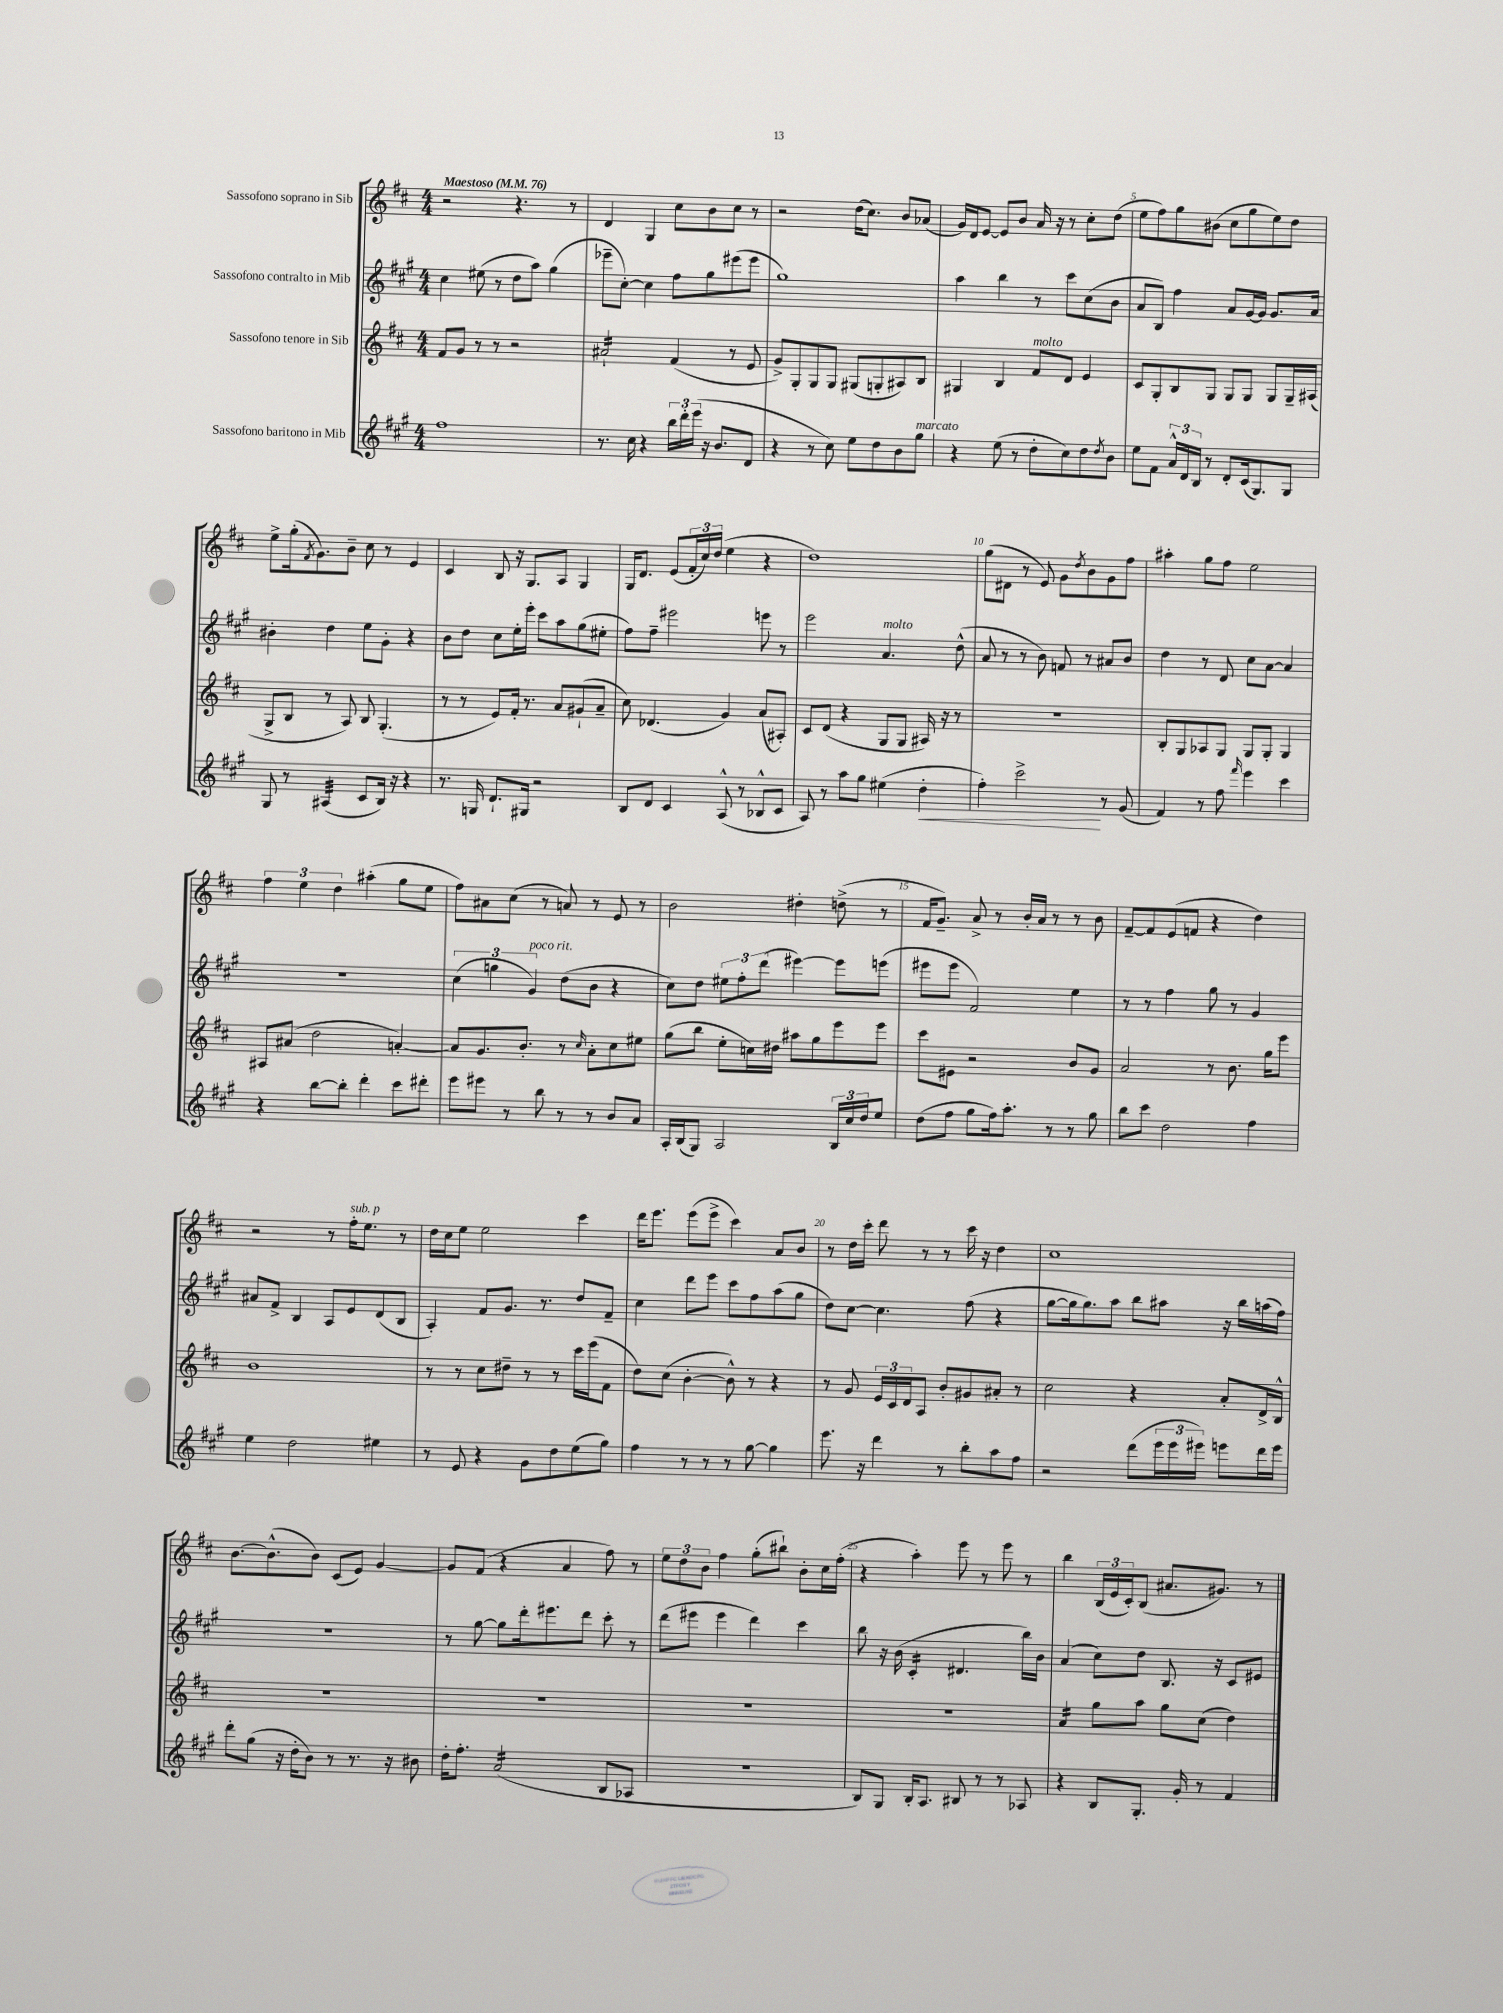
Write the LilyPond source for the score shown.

<<
\new StaffGroup <<
\new Staff = "s0" \with { instrumentName = "Sassofono soprano in Sib" } {
    \clef treble \key d \major \numericTimeSignature \time 4/4 \tempo "Maestoso" 4 = 76
    r2 r4. r8 |
    d'4 g4 cis''8 b'8 cis''8 r8 |
    r2 d''16( cis''8.) b'8 aes'8( |
    g'16) d'16 e'8~ e'8 b'8 a'16 r16 r8 cis''8-. d''8( |
    e''8 fis''8) g''8 bis'8( cis''8 g''8 e''8) d''8 |
    e''8-> g''16-.( \acciaccatura { fis'8 } g'8.) b'8-- cis''8 r8 e'4 |
    cis'4 b8 r16 g8. a8 g4 |
    g16 d'8. e'8( \tuplet 3/2 { fis'16-. cis''16) d''16( } e''4 r4 |
    d''1) |
    g''8( dis'8 r8 e'8) g'8 \acciaccatura { d''8 } b'8 g'8 fis''8 |
    ais''4-. g''8 fis''8 e''2 |
    \tuplet 3/2 { fis''4 e''4 d''4 } ais''4-.( g''8 e''8 |
    fis''8) ais'8 cis''8( r8 a'8) r8 e'8 r8 |
    b'2 dis''4-. d''8->( r8 |
    fis'16 g'8.--) a'8-> r8 b'16-. a'16 r8 r8 b'8 |
    fis'8~-- fis'8 e'8( f'8 r4 d''4) |
    r2 r8 fis''16-.^\markup { \italic "sub. p" } e''8. r8 |
    d''16 cis''16 e''8 e''2 cis'''4 |
    d'''16 e'''8. e'''8( e'''8-> cis'''4) a'8 b'8 |
    r8 d''16 cis'''16-. d'''8 r8 r8 cis'''16 r16 d''4 |
    cis''1 |
    b'8.~ b'8.-^( b'8) cis'8( e'8) g'4~ |
    g'8 fis'8( r4 a'4 fis''8) r8 |
    \tuplet 3/2 { e''8 d''8 b'8 } fis''4 g''8-.( bis''8-!) b'8-. cis''16 fis''16-.( |
    r4 a''4-.) e'''8 r8 e'''8 r8 |
    b''4 \tuplet 3/2 { b16( e'16 cis'16-.) } b8( ais'8. gis'8.) r8 \bar "|." |
}
\new Staff = "s1" \with { instrumentName = "Sassofono contralto in Mib" } {
    \clef treble \key a \major \numericTimeSignature \time 4/4
    cis''4 eis''8( r8 d''8 a''8) gis''4( |
    ees'''8-- cis''8~-.) cis''4 fis''8 gis''8 eis'''8( eis'''8 |
    gis''1) |
    a''4 b''4 r8 cis'''8 cis''8( b'8 |
    a'8 b8) fis''4 a'8 gis'16~ gis'16 gis'8. a'16 |
    bis'4-. d''4 e''8 gis'8-. r4 |
    b'8 d''8 cis''8 e''16-. e'''16-. cis'''8 a''8 gis''8( eis''8-. |
    fis''8) fis''8-- eis'''2 e'''8 r8 |
    e'''2 a'4.^\markup { \italic "molto" } d''8-^( |
    a'8 r8 r8 b'8) f'8 r8 ais'8 b'8 |
    d''4 r8 d'8 cis''8 a'8~ a'4 |
    r1 |
    \tuplet 3/2 { cis''4( g''4 gis'4^\markup { \italic "poco rit." }) } d''8( b'8 r4 |
    cis''8) d''8 \tuplet 3/2 { eis''8 fis''8-. d'''8( } eis'''4~) eis'''8 e'''8( |
    eis'''8 eis'''8 fis'2) e''4 |
    r8 r8 fis''4 gis''8 r8 gis'4 |
    ais'8 fis'8-> b4 a8 e'8 d'8( b8 |
    a4-.) fis'8 gis'8. r8. d''8 fis'8-- |
    cis''4 d'''8 e'''8 cis'''8 fis''8 a''8( gis''8 |
    d''8) cis''8~ cis''4. fis''8( r4 |
    gis''8~ gis''16 gis''8.) a''8 b''8 ais''8 r16 b''16 a''16( fis''16) |
    R1 |
    r8 gis''8~ gis''8 d'''16-. eis'''8. d'''8 cis'''8-. r8 |
    d'''8( eis'''8 eis'''4 d'''4) cis'''4 |
    b''8 r16 b'16( cis'4:16-. dis'4. b''16) b'16 |
    a'4( cis''8) d''8 b8. r16 cis'8 eis'8 \bar "|." |
}
\new Staff = "s2" \with { instrumentName = "Sassofono tenore in Sib" } {
    \clef treble \key d \major \numericTimeSignature \time 4/4
    fis'8 g'8 r8 r8 r2 |
    ais'2:16-! fis'4( r8 e'8 |
    g'8->) g8-. g8 g8 gis8( g8-. ais8) b8 |
    gis4 b4 fis'8^\markup { \italic "molto" } d'8 e'4 |
    cis'8 g8-. b8 g8 g8 g8 g8 g16-- ais16( |
    g8-> b8 r8 a8) b8 g4.-.( |
    r8 r8 e'8) fis'16-. r8. a'8 gis'8-!( a'8-- |
    cis''8) des'4.( g'4) a'8( ais8-.) |
    cis'8 d'8( r4 g8 g8 ais16) r16 r8 |
    R1 |
    b8-. g8 aes8 g8 g8 g8-. g4 |
    ais8 ais'8( d''2 a'4~-.) |
    a'8 g'8. b'8.-. r8 \grace { cis''16 } a'8-. cis''8 eis''8 |
    g''8( b''8 e''8-. c''16) dis''16 ais''8 g''8 e'''8 e'''8 |
    cis'''8 eis'8 r2 b'8 g'8 |
    a'2 r8 b'8. g''16 e'''8 |
    b'1 |
    r8 r8 cis''8 dis''8-- r8 r8 cis'''16 e'''16( fis'8 |
    d''8) cis''8( b'4~-. b'8-^) r8 r4 |
    r8 g'8 \tuplet 3/2 { e'16 cis'16 d'16 } a8 b'8-. gis'8 ais'8-. r8 |
    cis''2 r4 a'8-. d'16-> b16-^ |
    R1 |
    R1 |
    R1 |
    R1 |
    a'4:16 g''8 a''8 g''8 cis''8( d''4) \bar "|." |
}
\new Staff = "s3" \with { instrumentName = "Sassofono baritono in Mib" } {
    \clef treble \key a \major \numericTimeSignature \time 4/4
    fis''1 |
    r8. cis''16 r4 \tuplet 3/2 { b''16 d'''16-. e'''16( } r16 b'8. d'8 |
    r4 r8 cis''8) e''8 d''8 b'8 gis''8^\markup { \italic "marcato" } |
    r4 e''8( r8 d''8-. cis''8) d''8 \acciaccatura { d''8 } b'8 |
    e''8 fis'8 \tuplet 3/2 { a'16-^ d'16 b16 } r8 d'8-. cis'16( gis8.) gis8 |
    gis8 r8 ais4:32( cis'8 b16) r16 r4 |
    r8. g16 d'8.-! gis16 r2 |
    b8 d'8 cis'4 a8-^( r8 bes8-^ cis'8 |
    a8) r8 a''8 gis''8 eis''4( d''4-.\< |
    fis''4-.) cis'''2->\! r8 gis'8( |
    fis'4) r8 fis''8 \grace { fis'''16 } e'''4 cis'''4 |
    r4 b''8~ b''8-. d'''4-. cis'''8 dis'''8-. |
    e'''8 eis'''8 r8 b''8 r8 r8 b'8 a'8 |
    a16-. b16( gis8) a2 \tuplet 3/2 { b16 cis''16 d''16 } e''8 |
    d''8( fis''8 gis''8 fis''16) a''8.-. r8 r8 gis''8 |
    b''8 cis'''8 d''2 fis''4 |
    e''4 d''2 eis''4 |
    r8 e'8 r4 gis'8 d''8 e''8( gis''8) |
    fis''4 r8 r8 r8 gis''8~ gis''4 |
    e'''8. r16 d'''4 r8 b''8-. a''8 fis''8 |
    r2 d'''8( \tuplet 3/2 { e'''16 e'''16 eis'''16) } e'''8 d'''16 e'''16 |
    d'''8-. gis''8( r16 d''16-. b'8) r8 r8. r16 bis'8 |
    d''16-. fis''8.-. a'2:16( b8 aes8 |
    R1 |
    b8) gis8 b16-. a8. bis8 r8 r8 aes8 |
    r4 b8 gis8.-. gis'16-. r8 fis'4 \bar "|." |
}
>>
>>
\layout { \context { \Score \override BarNumber.break-visibility = ##(#f #t #t) barNumberVisibility = #(every-nth-bar-number-visible 5) } }
